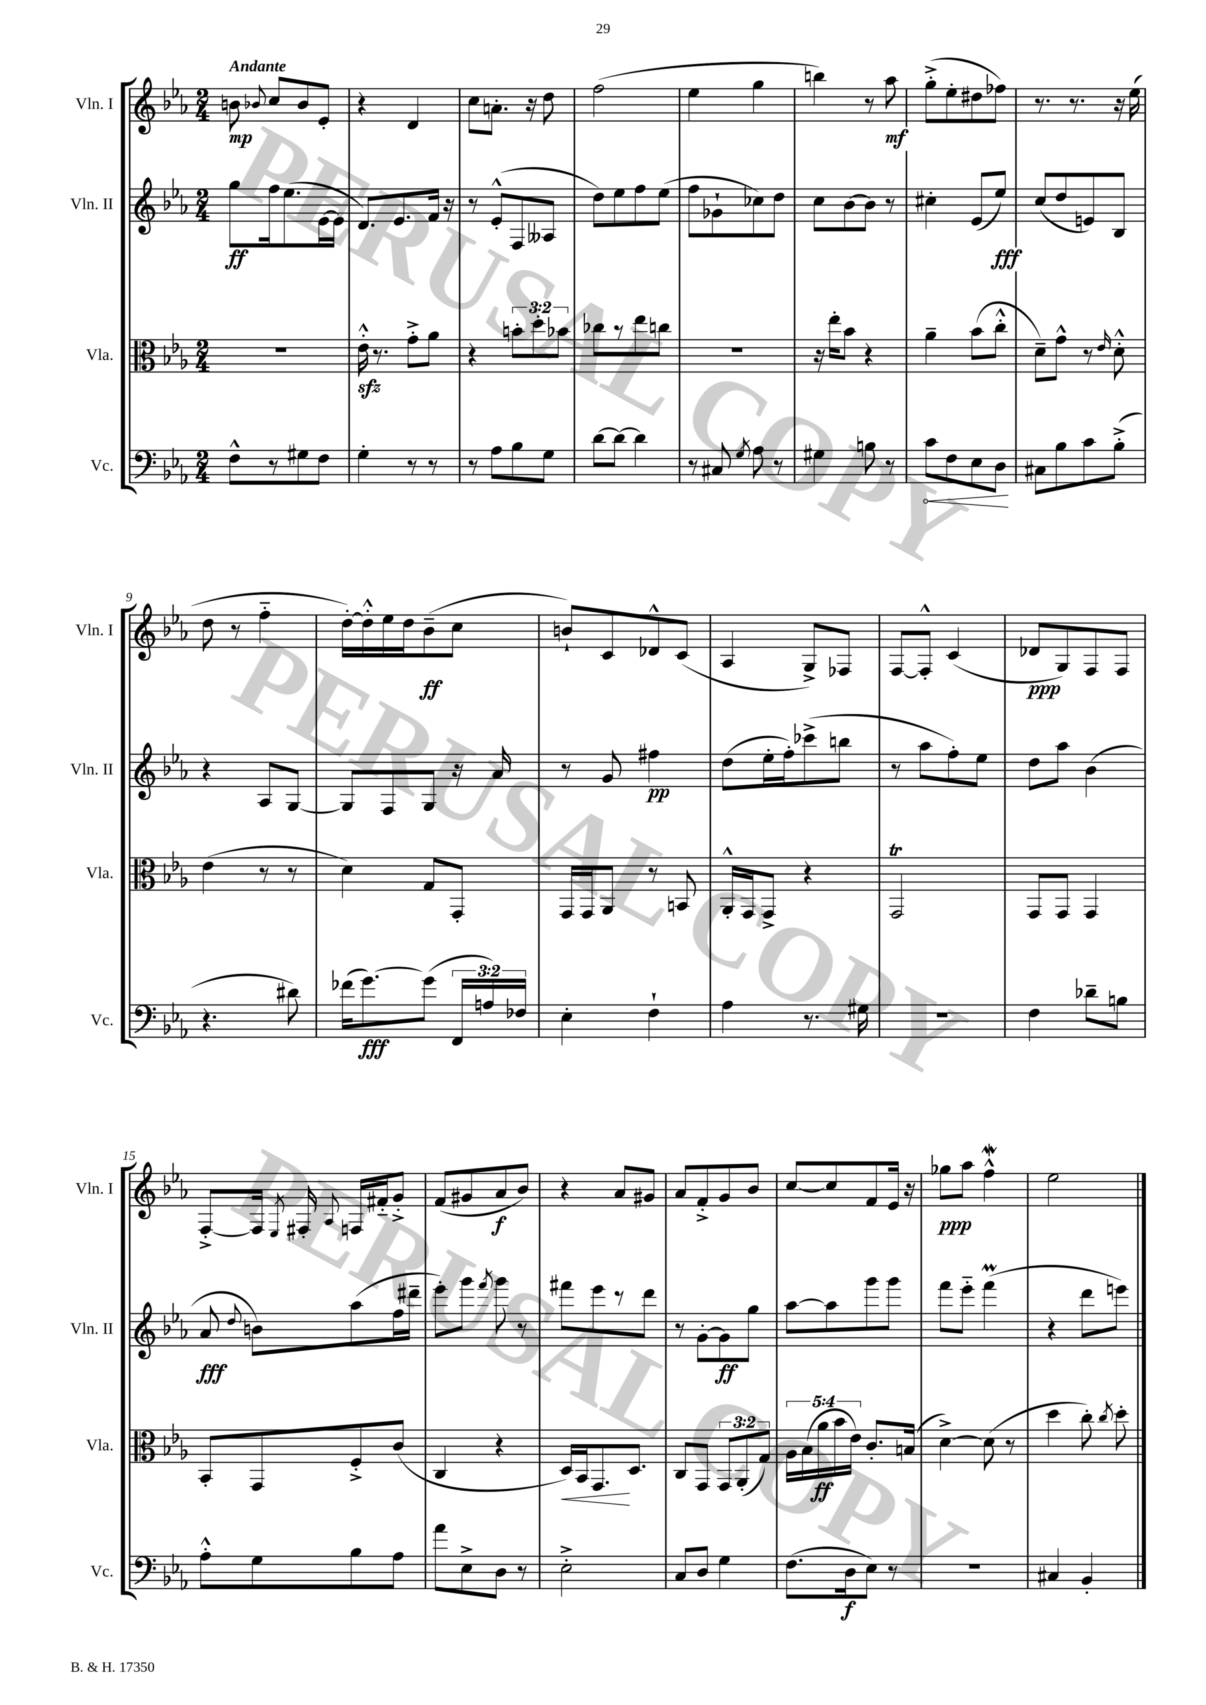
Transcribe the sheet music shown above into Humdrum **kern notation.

**kern	**kern	**kern	**kern
*staff4	*staff3	*staff2	*staff1
*clefF4	*clefC3	*clefG2	*clefG2
*k[b-e-a-]	*k[b-e-a-]	*k[b-e-a-]	*k[b-e-a-]
*M2/4	*M2/4	*M2/4	*M2/4
8F^^	2r	8gg	8b
.	.	.	8qqb-
8r	.	16ff	8cc
.	.	(8.ee-	.
8G#	.	.	8b-
8F	.	[16e-	8e-'
.	.	16e-]	.
=	=	=	=
4G'	16e-'^^	8.d)	4r
.	8.r	.	.
.	.	8.e-	.
8r	8g'^	.	4d
8r	8a-	16f	.
.	.	16r	.
=	=	=	=
8r	4r	8r	8cc
8A-	.	(8e-'^^	8.a'
8B-	12b'	8F	.
.	.	.	16r
.	12dd'	.	.
8G	.	8A--	8dd
.	12b-	.	.
=	=	=	=
[8d	8cc-	8dd)	(2ff
8d_	8r	8ee-	.
4d]	8ee-	8ff	.
.	8cc	(8ee-	.
=	=	=	=
8r	2r	8ff	4ee-
8C#	.	8g-`	.
8qG	.	.	.
8A-	.	8cc-)	4gg
8r	.	8dd	.
=	=	=	=
4G#	16r	8cc	4bb)
.	16ee-'	.	.
.	8b-	[8b-	.
8B	4r	8b-]	8r
8r	.	8r	8aa-
=	=	=	=
8c	4a-~	4cc#'	(8gg'^
8F	.	.	8ee-'
8E-	(8b-	(8e-	8dd#
8D	8cc'^^	8ee-)	8ff-)
=	=	=	=
8C#	8d~)	(8cc	8.r
8B-	8g^^	8dd	.
.	.	.	8.r
8c	8r	8e)	.
.	16qqe-	.	.
(8B-'^	8d'^^	8B-	16r
.	.	.	(16ee-
=	=	=	=
4.r	(4e-	4r	8dd
.	.	.	8r
.	8r	8A-	4ff'~
8d#)	8r	[8G	.
=	=	=	=
(16f-	4d)	8G]	[16dd')
[8.g)	.	.	16dd'^^]
.	.	8F	16ee-
.	.	.	16dd
(8g]	8G	8G	(8b-~
24FF	8GG'	16r	8cc
24A)	.	.	.
.	.	16a-	.
24F-	.	.	.
=	=	=	=
4E-'	16GG	8r	8b`)
.	16GG	.	.
.	8AA-	8g	8c
4F`	8r	4ff#	8d-^^
.	8BB	.	(8c
=	=	=	=
4A-	16AA-'^^	(8dd	4A-
.	16GG	.	.
.	8GG^	16ee-'	.
.	.	16ff')	.
8.r	4r	(8ccc-^	8G^)
.	.	8bb	8F-
16G#	.	.	.
=	=	=	=
2r	2GG	8r	[8F
.	.	8aa-	8F'^^]
.	.	8ff')	(4c
.	.	8ee-	.
=	=	=	=
4F	8GG	8dd	8d-
.	8GG	8aa-	8G)
8d-~	4GG	(4b-	8F
8B	.	.	8F
=	=	=	=
8A-'^^	8BB-'	8a-	[8F'^
.	.	8qqdd	.
8G	8GG	8b)	16F]
.	.	.	8qE-
.	.	.	16F#'
.	.	.	8qqA-
8B-	8F'^	(8aa-	16F
.	.	.	16f#'~
8A-	(8c	16ff	8g'^
.	.	16ddd#~	.
=	=	=	=
8a-	4C	8eee-')	(8f
8E-^	.	8ggg	8g#
.	.	8qfff	.
8D	4r	8ggg	8a-
8r	.	8r	8b-)
=	=	=	=
2E-'^	16D)	8fff#	4r
.	16BB-	.	.
.	8.GG	8eee-	.
.	.	8r	8a-
.	8.D	.	.
.	.	8ddd	8g#
=	=	=	=
8C	8C	8r	8a-
8D	8GG	[8g'	8f'^
4G	12GG	8g]	8g
.	(12AA-'	.	.
.	.	8gg	8b-
.	12G)	.	.
=	=	=	=
(8.F	20A-	[8aa-	[8cc
.	(20B-	.	.
.	20a-	.	.
.	.	8aa-]	8cc]
.	20b-	.	.
16D	.	.	.
.	20e-)	.	.
8E-)	8.c'	8ggg	8f
8r	.	8ggg	16e-
.	(16B	.	16r
=	=	=	=
2r	[4d^)	8fff	8gg-
.	.	8eee-'~	8aa-
.	(8d]	(4fff	4ff^^
.	8r	.	.
=	=	=	=
4C#	4dd	4r	2ee-
4BB-'	8cc')	8ddd	.
.	8qcc	.	.
.	8dd'	8eee)	.
==	==	==	==
*-	*-	*-	*-
